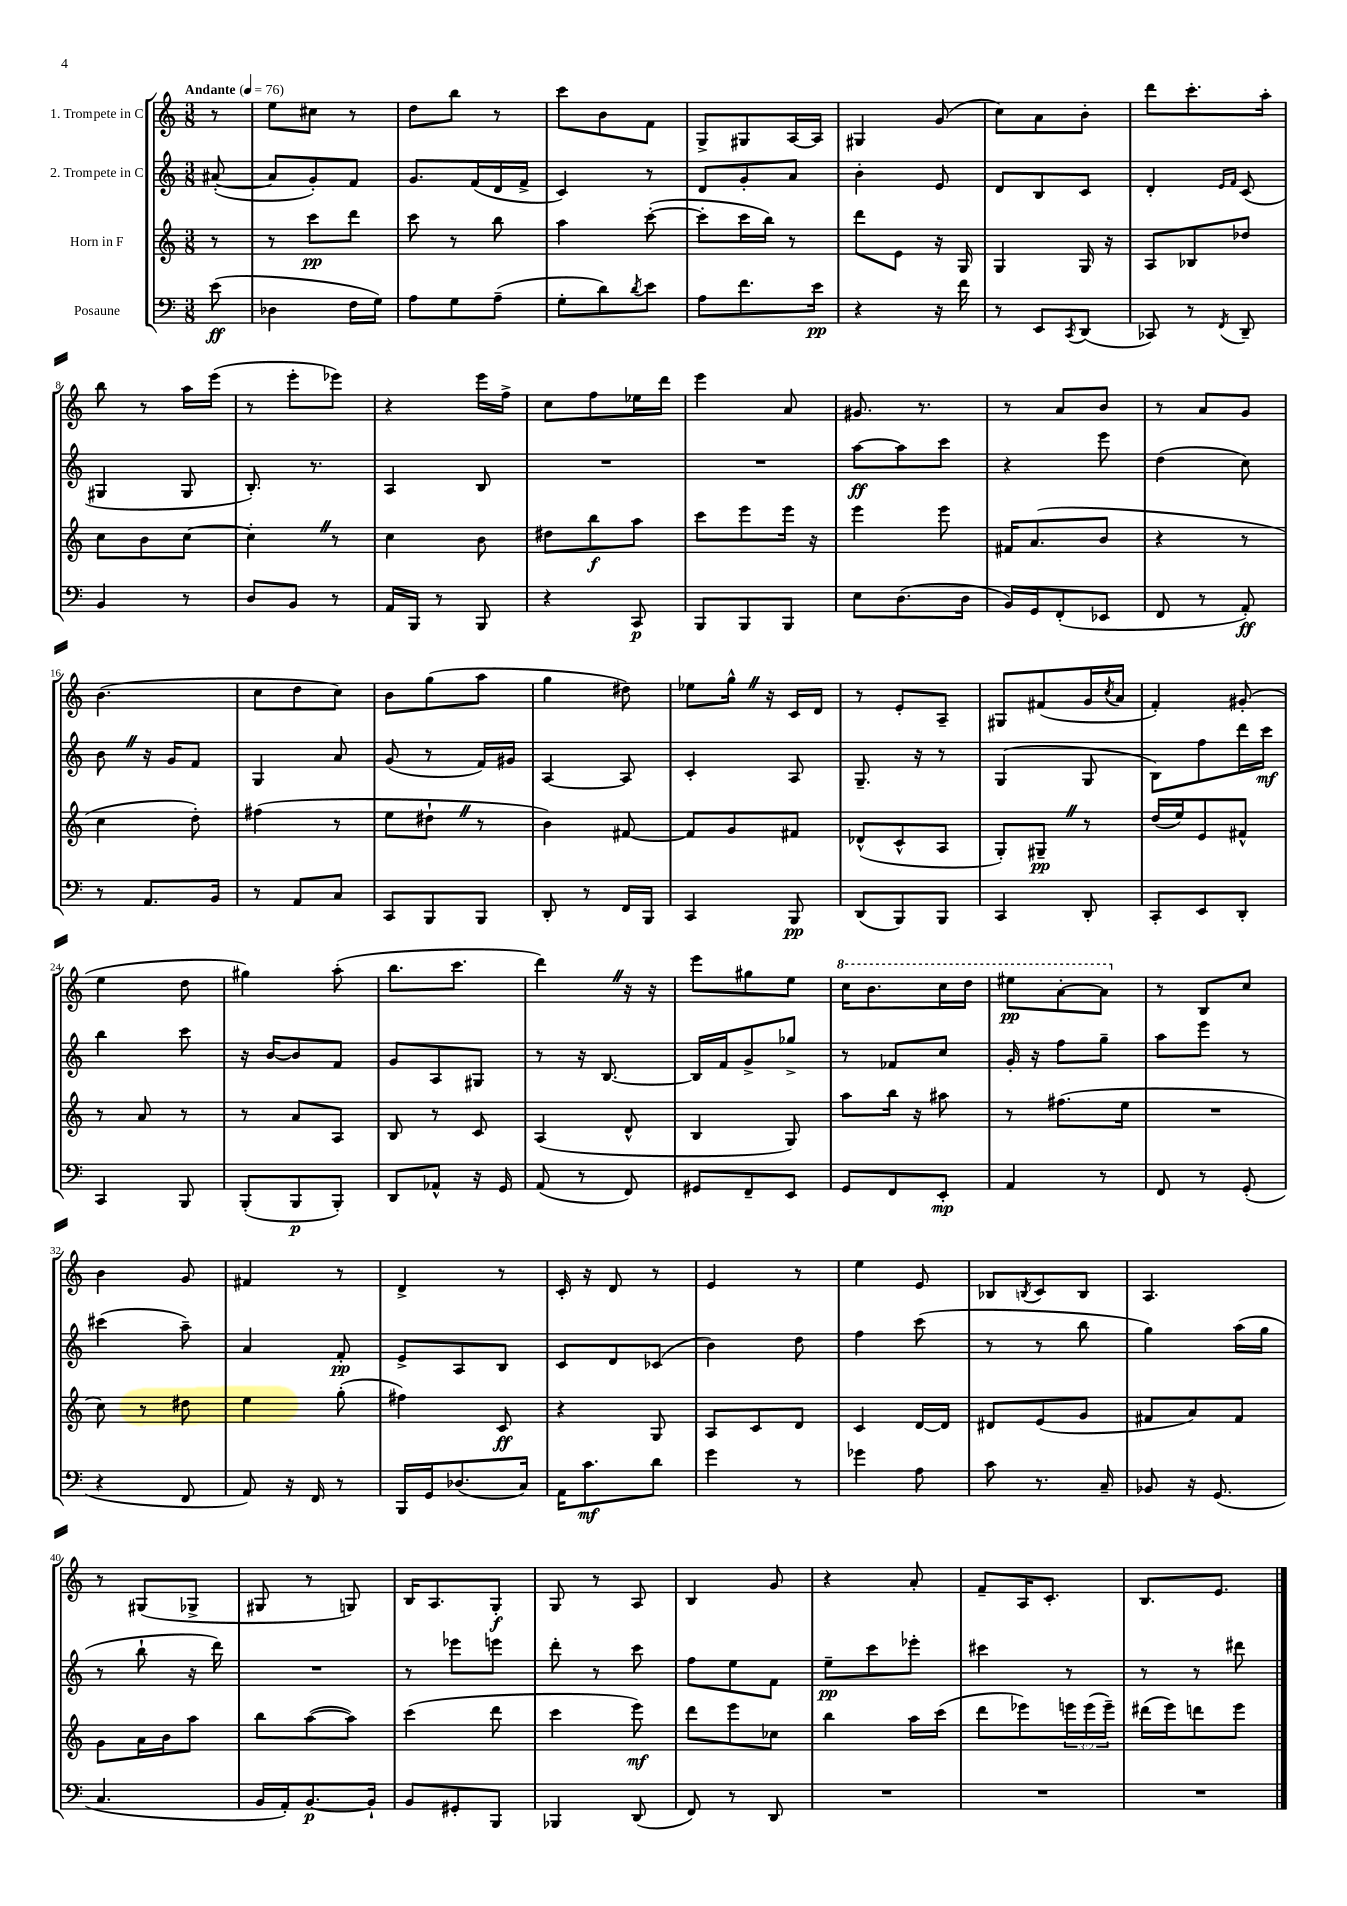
<<
\new StaffGroup <<
\new Staff = "s0" \with { instrumentName = "1. Trompete in C" } {
    \clef treble \key c \major \numericTimeSignature \time 3/8 \partial 8 \tempo "Andante" 4 = 76
    r8 |
    e''8 cis''8 r8 |
    d''8 b''8 r8 |
    c'''8 b'8 f'8 |
    g8-> gis8 a16~ a16 |
    gis4 g'8( |
    c''8) a'8 b'8-. |
    d'''8 c'''8.-. a''16-. |
    b''8 r8 a''16 e'''16( |
    r8 e'''8-. ees'''8) |
    r4 e'''16 f''16-> |
    c''8 f''8 ees''16 d'''16 |
    e'''4 a'8 |
    gis'8. r8. |
    r8 a'8 b'8 |
    r8 a'8 g'8 |
    b'4.( |
    c''8 d''8 c''8) |
    b'8 g''8( a''8 |
    g''4 dis''8) |
    ees''8 g''16-^ \once \override BreathingSign.text = \markup { \musicglyph "scripts.caesura.straight" } \breathe r16 c'16 d'16 |
    r8 e'8-. a8-- |
    gis8 fis'8( g'16 \acciaccatura { c''8 } a'16 |
    f'4-.) gis'8-.( |
    e''4 d''8 |
    gis''4) a''8-.( |
    b''8. c'''8. |
    d'''4) \once \override BreathingSign.text = \markup { \musicglyph "scripts.caesura.straight" } \breathe r16 r16 |
    e'''8 gis''8 e''8 |
    \ottava #1 c'''16 b''8. c'''16 d'''16 |
    eis'''8\pp a''8~-. a''8 \ottava #0 |
    r8 b8 c''8 |
    b'4 g'8 |
    fis'4 r8 |
    d'4-> r8 |
    c'16-. r16 d'8 r8 |
    e'4 r8 |
    e''4 e'8 |
    bes8 \acciaccatura { b8 } c'8 b8 |
    a4. |
    r8 gis8( ges8-> |
    gis8 r8 g8) |
    b16 a8. g8-.\f |
    g8 r8 a8 |
    b4 g'8 |
    r4 a'8-. |
    f'8-- a16 c'8.-. |
    b8. e'8. \bar "|." |
}
\new Staff = "s1" \with { instrumentName = "2. Trompete in C" } {
    \clef treble \key c \major \numericTimeSignature \time 3/8 \partial 8
    ais'8~-.( |
    ais'8 g'8-.) f'8 |
    g'8. f'16( d'16 f'16-> |
    c'4) r8 |
    d'8 g'8-. a'8 |
    b'4-. e'8 |
    d'8 b8 c'8 |
    d'4-. \grace { e'16 f'16 } c'8( |
    gis4 gis8 |
    b8.-.) r8. |
    a4 b8 |
    R4. |
    R4. |
    a''8~\ff a''8 c'''8 |
    r4 e'''8 |
    d''4( c''8) |
    b'8 \once \override BreathingSign.text = \markup { \musicglyph "scripts.caesura.straight" } \breathe r16 g'16 f'8 |
    g4 a'8 |
    g'8( r8 f'16) gis'16 |
    a4~ a8 |
    c'4-. a8 |
    g8.-- r16 r8 |
    g4( g8 |
    b8) f''8 d'''16 c'''16\mf |
    b''4 c'''8 |
    r16 b'16~ b'8 f'8 |
    g'8 a8 gis8 |
    r8 r16 b8.~ |
    b16 f'16 g'8-> ges''8-> |
    r8 fes'8 c''8 |
    g'16-. r16 f''8 g''8-- |
    a''8 e'''8 r8 |
    cis'''4( a''8--) |
    a'4 f'8-.\pp |
    e'8-> a8 b8 |
    c'8 d'8 ces'8( |
    b'4) d''8 |
    f''4 c'''8( |
    r8 r8 b''8 |
    g''4) a''16( g''16 |
    r8 b''8-! r16 d'''16) |
    R4. |
    r8 ees'''8 e'''8 |
    d'''8-. r8 c'''8 |
    f''8 e''8 f'8 |
    e''8--\pp c'''8 ees'''8-. |
    cis'''4 r8 |
    r8 r8 dis'''8 \bar "|." |
}
\new Staff = "s2" \with { instrumentName = "Horn in F" } {
    \clef treble \key c \major \numericTimeSignature \time 3/8 \override Staff.TupletNumber.text = #tuplet-number::calc-fraction-text \partial 8
    r8 |
    r8 c'''8\pp d'''8 |
    c'''8 r8 b''8 |
    a''4 c'''8~-.( |
    c'''8-. c'''16 b''16) r8 |
    d'''8 e'8 r16 g16 |
    g4 g16 r16 |
    a8 bes8 des''8 |
    c''8 b'8 c''8~ |
    c''4-. \once \override BreathingSign.text = \markup { \musicglyph "scripts.caesura.straight" } \breathe r8 |
    c''4 b'8 |
    dis''8 b''8\f a''8 |
    c'''8 e'''8 e'''16 r16 |
    e'''4 e'''8 |
    fis'16 a'8.( b'8 |
    r4 r8 |
    c''4 d''8-.) |
    fis''4( r8 |
    e''8 dis''8-! \once \override BreathingSign.text = \markup { \musicglyph "scripts.caesura.straight" } \breathe r8 |
    b'4) fis'8~ |
    fis'8 g'8 fis'8 |
    des'8-^( c'8-^ a8 |
    g8-.) gis8--\pp \once \override BreathingSign.text = \markup { \musicglyph "scripts.caesura.straight" } \breathe r8 |
    d''16( e''16) e'8 fis'8-^ |
    r8 a'8 r8 |
    r8 a'8 a8 |
    b8 r8 c'8 |
    a4( d'8-^ |
    b4 g8) |
    a''8 b''16 r16 ais''8 |
    r8 fis''8.( e''16 |
    R4. |
    c''8) r8 dis''8 |
    e''4 g''8-.( |
    fis''4) c'8\ff |
    r4 g8 |
    a8 c'8 d'8 |
    c'4 d'16~ d'16 |
    dis'8 e'8( g'8 |
    fis'8 a'8) fis'8 |
    g'8 a'16 b'16 a''8 |
    b''8 a''8~( a''8) |
    c'''4( d'''8 |
    c'''4 e'''8\mf) |
    d'''8 e'''8 ces''8 |
    b''4 a''16 c'''16( |
    d'''8 ees'''8) \tuplet 3/2 { e'''16 e'''16( e'''16--) } |
    dis'''16( e'''16) d'''8 e'''8 \bar "|." |
}
\new Staff = "s3" \with { instrumentName = "Posaune" } {
    \clef bass \key c \major \numericTimeSignature \time 3/8 \partial 8
    e'8\ff( |
    des4 f16 g16) |
    a8 g8 a8--( |
    g8-. d'8) \acciaccatura { d'8 } e'8 |
    a8 f'8. e'16\pp |
    r4 r16 f'16 |
    r8 e,8 \acciaccatura { c,8 } d,8( |
    ces,8) r8 \acciaccatura { f,8 } d,8-- |
    b,4 r8 |
    d8 b,8 r8 |
    a,16 b,,16 r8 b,,8 |
    r4 c,8\p |
    b,,8 b,,8 b,,8 |
    e8 d8.( d16 |
    b,16) g,16 f,8-.( ees,8 |
    f,8 r8 a,8-.\ff) |
    r8 a,8. b,16 |
    r8 a,8 c8 |
    c,8 b,,8 b,,8 |
    d,8-. r8 f,16 b,,16 |
    c,4 b,,8\pp |
    d,8( b,,8) b,,8 |
    c,4 d,8-. |
    c,8-. e,8 d,8-. |
    c,4 b,,8 |
    b,,8-.( b,,8\p b,,8-.) |
    d,8 aes,8-^ r16 g,16 |
    a,8( r8 f,8) |
    gis,8 f,8-- e,8 |
    g,8 f,8 e,8-.\mp |
    a,4 r8 |
    f,8 r8 g,8-.( |
    r4 f,8 |
    a,8) r16 f,16 r8 |
    b,,16 g,16 des8.( c16) |
    a,16 c'8.\mf d'8 |
    g'4 r8 |
    ges'4 a8 |
    c'8 r8. c16-- |
    bes,8 r16 g,8.( |
    c4. |
    b,16 a,16-.) b,8.~\p b,16-! |
    b,8 gis,8-. b,,8 |
    bes,,4 d,8( |
    f,8) r8 d,8 |
    R4. |
    R4. |
    R4. \bar "|." |
}
>>
>>
